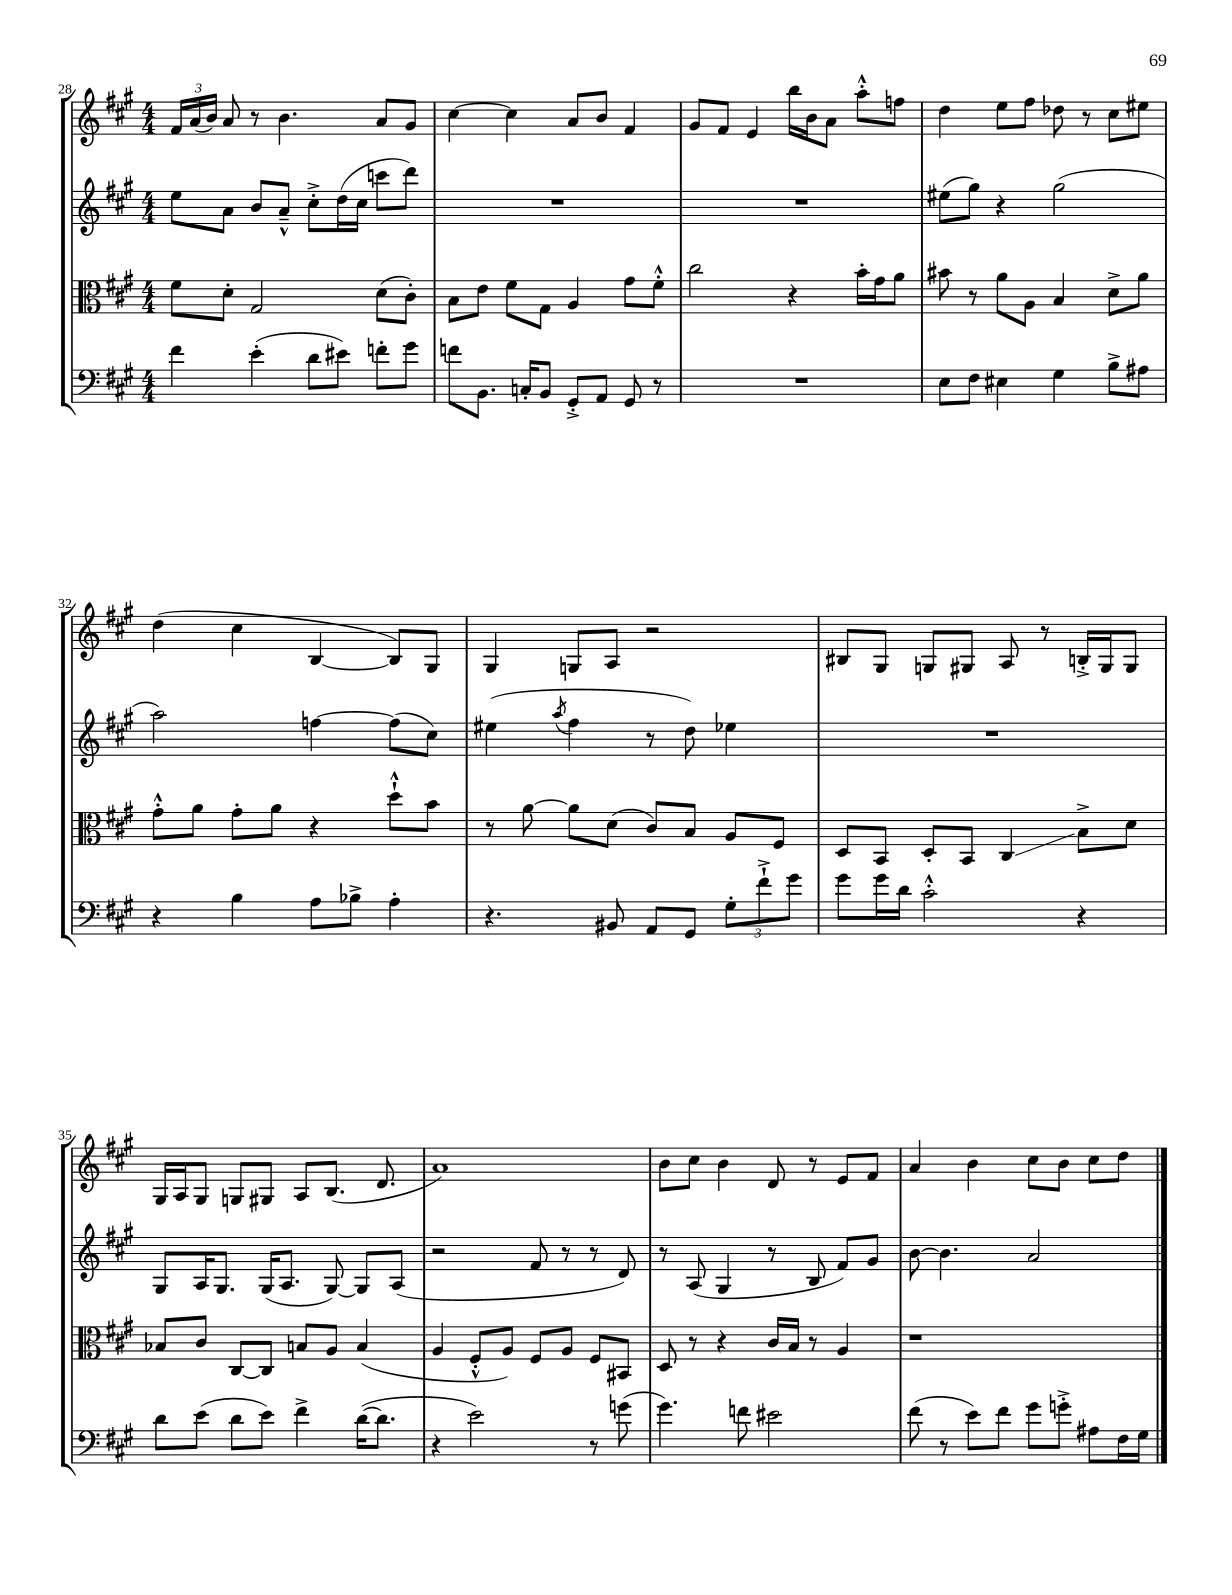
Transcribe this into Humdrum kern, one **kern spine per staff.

**kern	**kern	**kern	**kern
*staff4	*staff3	*staff2	*staff1
*clefF4	*clefC3	*clefG2	*clefG2
*k[f#c#g#]	*k[f#c#g#]	*k[f#c#g#]	*k[f#c#g#]
*M4/4	*M4/4	*M4/4	*M4/4
4f#\	8f#\L	8ee\L	24f#/LL
.	.	.	(24a/
.	.	.	24b/JJ)
.	8d'\J	8a\J	8a/
(4e'\	2G#/	8b/L	8r
.	.	8a~^^/J	4.b\
8d\L	.	8cc#'^\L	.
8e#\J)	.	(16dd\L	.
.	.	16cc#\JJ	.
8f'\L	(8d\L	8ccc\L	8a/L
8g#\J	8c#'\J)	8ddd\J)	8g#/J
=	=	=	=
8f\L	8B\L	1r	[4cc#\
8.BB\J	8e\J	.	.
.	8f#\L	.	4cc#\]
16C'/LK	.	.	.
8BB/J	8G#\J	.	.
8GG#'^/L	4A/	.	8a/L
8AA/J	.	.	8b/J
8GG#/	8g#\L	.	4f#/
8r	8f#'^^\J	.	.
=	=	=	=
1r	2cc#\	1r	8g#/L
.	.	.	8f#/J
.	.	.	4e/
.	4r	.	16bb\LL
.	.	.	16b\J
.	.	.	8a\J
.	16b'\LL	.	8aa'^^\L
.	16g#\J	.	.
.	8a\J	.	8ff\J
=	=	=	=
8E\L	8b#\	(8ee#\L	4dd\
8F#\J	8r	8gg#\J)	.
4E#\	8a\L	4r	8ee\L
.	8A\J	.	8ff#\J
4G#\	4B/	(2gg#\	8dd-\
.	.	.	8r
8B^\L	8d^\L	.	8cc#\L
8A#\J	8a\J	.	8ee#\J
=	=	=	=
4r	8g#'^^\L	2aa\)	(4dd\
.	8a\J	.	.
4B\	8g#'\L	.	4cc#\
.	8a\J	.	.
8A\L	4r	[4ff\	[4B/
8B-^\J	.	.	.
4A'\	8dd`^^\L	(8ff\]L	8B/]L)
.	8b\J	8cc#\J)	8G#/J
=	=	=	=
4.r	8r	(4ee#\	4G#/
.	[8a\	.	.
.	.	8qaa/	.
.	8a\]L	4ff#\	8G/L
8BB#/	(8d\J	.	8A/J
8AA/L	8c#/L)	8r	2r
8GG#/J	8B/J	8dd\)	.
12G#'\L	8A/L	4ee-\	.
12f#`^\	.	.	.
.	8F#/J	.	.
12g#\J	.	.	.
=	=	=	=
8g#\L	8D/L	1r	8B#/L
16g#\L	8BB/J	.	8G#/J
16d\JJ	.	.	.
2c#'^^\	8D'/L	.	8G/L
.	8BB/J	.	8G#/J
.	4C#/	.	8A/
.	.	.	8r
4r	8B^\L	.	16B'^/LL
.	.	.	16G#/J
.	8d\J	.	8G#/J
=	=	=	=
8d\L	8B-/L	8G#/L	16G#/LL
.	.	.	16A/J
(8e\J	8c#/J	16A/K	8G#/J
.	.	8.G#/J	.
8d\L	[8C#/L	.	8G/L
8e\J)	8C#/]J	(16G#/LK	8G#/J
.	.	8.A/J	.
4f#^\	8B/L	.	8A/L
.	8A/J	[8G#/)	(8.B/J
([16d\LK	(4B/	8G#/]L	.
8.d\]J	.	.	8.d/
.	.	(8A/J	.
=	=	=	=
4r	4A/	2r	1a)
2e\)	8F#'^^/L	.	.
.	8A/J)	.	.
.	8F#/L	8f#/	.
.	8A/J	8r	.
8r	8F#/L	8r	.
(8g\	8BB#/J	8d/)	.
=	=	=	=
4.g#\)	8D/	8r	8b\L
.	8r	(8A/	8cc#\J
.	4r	4G#/	4b\
8f\	.	.	.
2e#\	16c#/LL	8r	8d/
.	16B/JJ	.	.
.	8r	8B/	8r
.	4A/	8f#/L)	8e/L
.	.	8g#/J	8f#/J
=	=	=	=
(8f#\	1r	[8b\	4a/
8r	.	4.b\]	.
8e\L)	.	.	4b\
8f#\J	.	.	.
8g#\L	.	2a/	8cc#\L
8g'^\J	.	.	8b\J
8A#\L	.	.	8cc#\L
16F#\L	.	.	8dd\J
16G#\JJ	.	.	.
==	==	==	==
*-	*-	*-	*-
